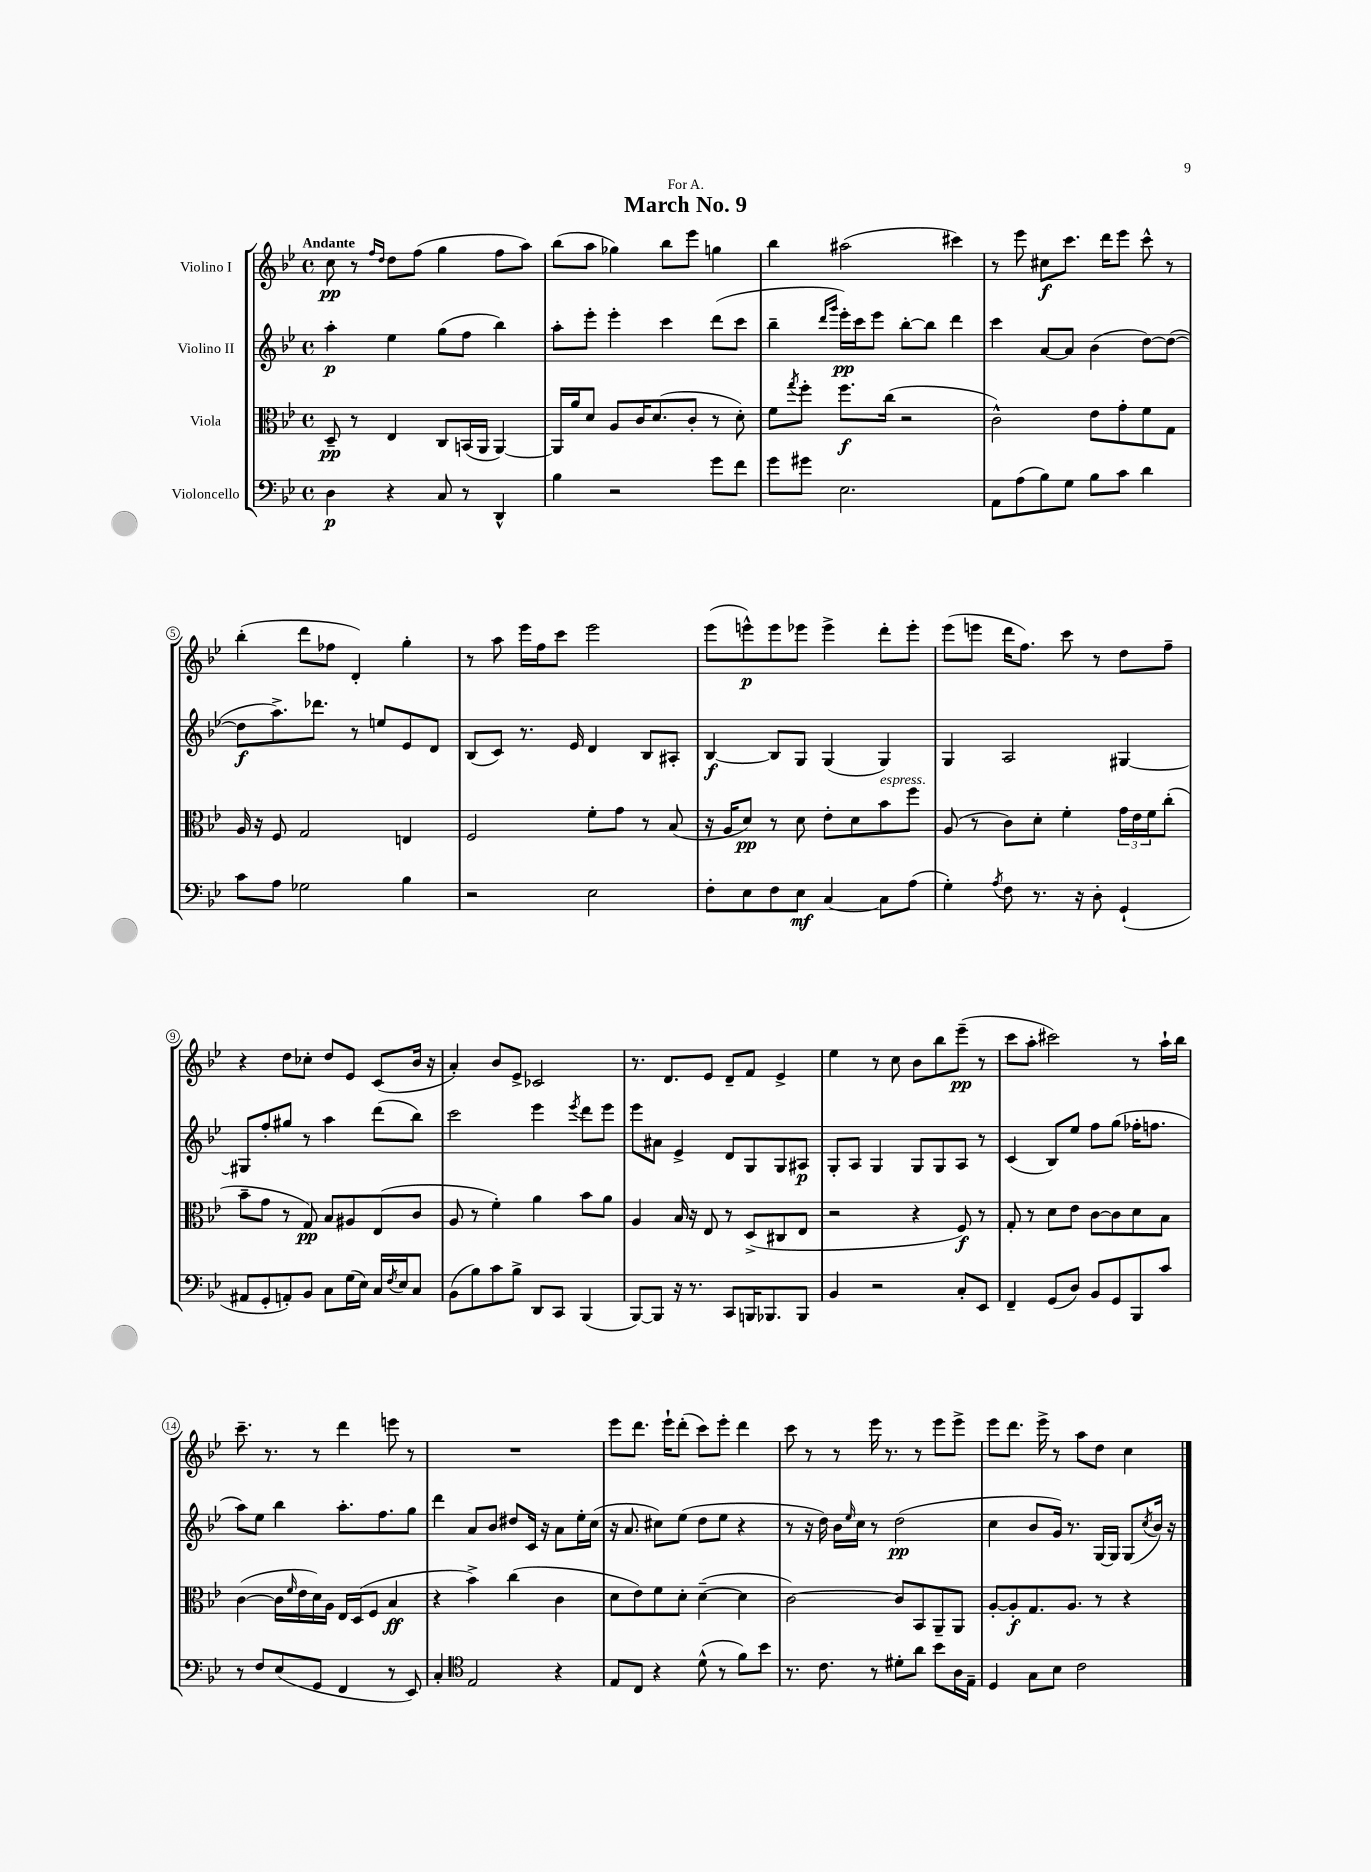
\header { title = "March No. 9" dedication = "For A." }
<<
\new StaffGroup <<
\new Staff = "s0" \with { instrumentName = "Violino I" } {
    \clef treble \key bes \major \defaultTimeSignature \time 4/4 \tempo "Andante"
    c''8\pp r8 \grace { f''16 d''16 } d''8 f''8( g''4 f''8 a''8) |
    bes''8( a''8 ges''4) bes''8 ees'''8 g''4 |
    bes''4 ais''2( cis'''4) |
    r8 ees'''8 cis''8\f c'''8. d'''16 ees'''8 c'''8-^ r8 |
    bes''4-.( d'''8 fes''8 d'4-.) g''4-. |
    r8 a''8 ees'''16 f''16 c'''8 ees'''2 |
    ees'''8( e'''8-^\p) e'''8 ees'''8 ees'''4-> d'''8-. ees'''8-. |
    ees'''8( e'''8 d'''16 f''8.) c'''8 r8 d''8 f''8-- |
    r4 d''8 ces''8-. d''8 ees'8 c'8( bes'16 r16 |
    a'4-.) bes'8 ees'8-> ces'2 |
    r8. d'8. ees'8 d'8-- f'8 ees'4-> |
    ees''4 r8 c''8 bes'8 bes''8 ees'''8--\pp( r8 |
    c'''8 a''8-. cis'''2) r8 a''16-! bes''16 |
    c'''8.-- r8. r8 d'''4 e'''8 r8 |
    R1 |
    ees'''8 d'''8. ees'''16-! d'''8-.( c'''8) ees'''8-. d'''4 |
    c'''8 r8 r8 ees'''16 r8. r8 ees'''8 ees'''8-> |
    ees'''8 d'''8. ees'''16-> r8 a''8 d''8 c''4 \bar "|." |
}
\new Staff = "s1" \with { instrumentName = "Violino II" } {
    \clef treble \key bes \major \defaultTimeSignature \time 4/4
    a''4-.\p ees''4 g''8( f''8 bes''4) |
    a''8-. ees'''8-. ees'''4-. c'''4 d'''8( c'''8 |
    bes''4-- \grace { d'''16 g'''16 } ees'''16-.\pp) c'''16 ees'''8 bes''8~-. bes''8 d'''4 |
    c'''4 a'8~ a'8 bes'4( d''8~) d''8~( |
    d''8\f a''8.->) des'''8. r8 e''8 ees'8 d'8 |
    bes8( c'8) r8. ees'16 d'4 bes8 ais8-. |
    bes4~\f bes8 g8 g4( g4) |
    g4 a2 gis4~ |
    gis8 f''8-. gis''8 r8 a''4 d'''8( bes''8) |
    c'''2 ees'''4 \acciaccatura { ees'''8 } d'''8 ees'''8 |
    ees'''8 ais'8 ees'4-> d'8 g8 g8 ais8\p |
    g8-. a8 g4 g8 g8 a8 r8 |
    c'4( bes8) ees''8 f''8 g''8( fes''16-. f''8. |
    a''8) ees''8 bes''4 a''8.-. f''8. g''8 |
    d'''4 a'8 bes'8 dis''8 c'16 r16 a'8 ees''16-. c''16( |
    r16 a'8. cis''8) ees''8( d''8 ees''8 r4 |
    r8 r16 d''16) bes'16 \grace { ees''16 } c''16 r8 d''2\pp( |
    c''4 bes'8 g'16) r8. g16~ g16 g8( \acciaccatura { c''8 } bes'16) r16 \bar "|." |
}
\new Staff = "s2" \with { instrumentName = "Viola" } {
    \clef alto \key bes \major \defaultTimeSignature \time 4/4
    d8--\pp r8 ees4 c8 b,16( a,16 a,4~) |
    a,16 a'16 d'8 a8 c'16 d'8.( c'8-. r8 d'8-.) |
    f'8 \acciaccatura { g''8 } f''8-. f''8.\f c''16( r2 |
    c'2-^) ees'8 g'8-. f'8 g8 |
    a16 r16 f8 g2 e4 |
    f2 f'8-. g'8 r8 bes8( |
    r16 a16 d'8\pp) r8 d'8 ees'8-. d'8 bes'8^\markup { \italic "espress." } f''8 |
    a8( r8 c'8) d'8-. f'4-. \tuplet 3/2 { g'16 ees'16 f'16 } c''8-.( |
    bes'8-- g'8 r8 g8\pp) bes8 ais8 ees8( c'8 |
    a8 r8 f'4-.) a'4 bes'8 a'8 |
    a4 bes16 r16 ees8 r8 d8->( cis8 ees8 |
    r2 r4 f8\f) r8 |
    g8-. r8 d'8 ees'8 c'8~ c'8 d'8 bes8 |
    c'4~( c'16 \grace { f'16 } ees'16 d'16) a16 ees16 d16( f8 bes4\ff |
    r4 bes'4->) c''4( c'4 |
    d'8 ees'8) f'8 d'8-. d'4~--( d'4 |
    c'2~) c'8 bes,8 a,8-- a,8 |
    a8~-. a8-.\f g8. a8. r8 r4 \bar "|." |
}
\new Staff = "s3" \with { instrumentName = "Violoncello" } {
    \clef bass \key bes \major \defaultTimeSignature \time 4/4
    d4\p r4 c8 r8 d,4-^ |
    bes4 r2 g'8 f'8 |
    g'8 gis'8 ees2. |
    a,8 a8( bes8) g8 bes8 c'8 d'4 |
    c'8 a8 ges2 bes4 |
    r2 ees2 |
    f8-. ees8 f8 ees8\mf c4~ c8 a8( |
    g4-.) \acciaccatura { a8 } f8 r8. r16 d8-. g,4-!( |
    ais,8 g,8-. a,8-.) bes,8 c8 g16( ees16) c16 \acciaccatura { f8 } ees16 c8 |
    bes,8( bes8) c'8 bes8-> d,8 c,8 bes,,4( |
    bes,,8~) bes,,8 r16 r8. c,8 b,,16 bes,,8. bes,,8 |
    bes,4 r2 c8-. ees,8 |
    f,4-- g,8( d8) bes,8 g,8 bes,,8 c'8 |
    r8 f8 ees8( g,8 f,4 r8 ees,8) |
    c4-. \clef tenor ees2 r4 |
    ees8 c8 r4 d'8-^( r8 f'8) bes'8 |
    r8. c'8. r8 dis'8-. a'8 bes'8 a16 ees16-- |
    d4 g8 bes8 c'2 \bar "|." |
}
>>
>>
\layout { \context { \Score \override BarNumber.stencil = #(make-stencil-circler 0.1 0.3 ly:text-interface::print) } }
